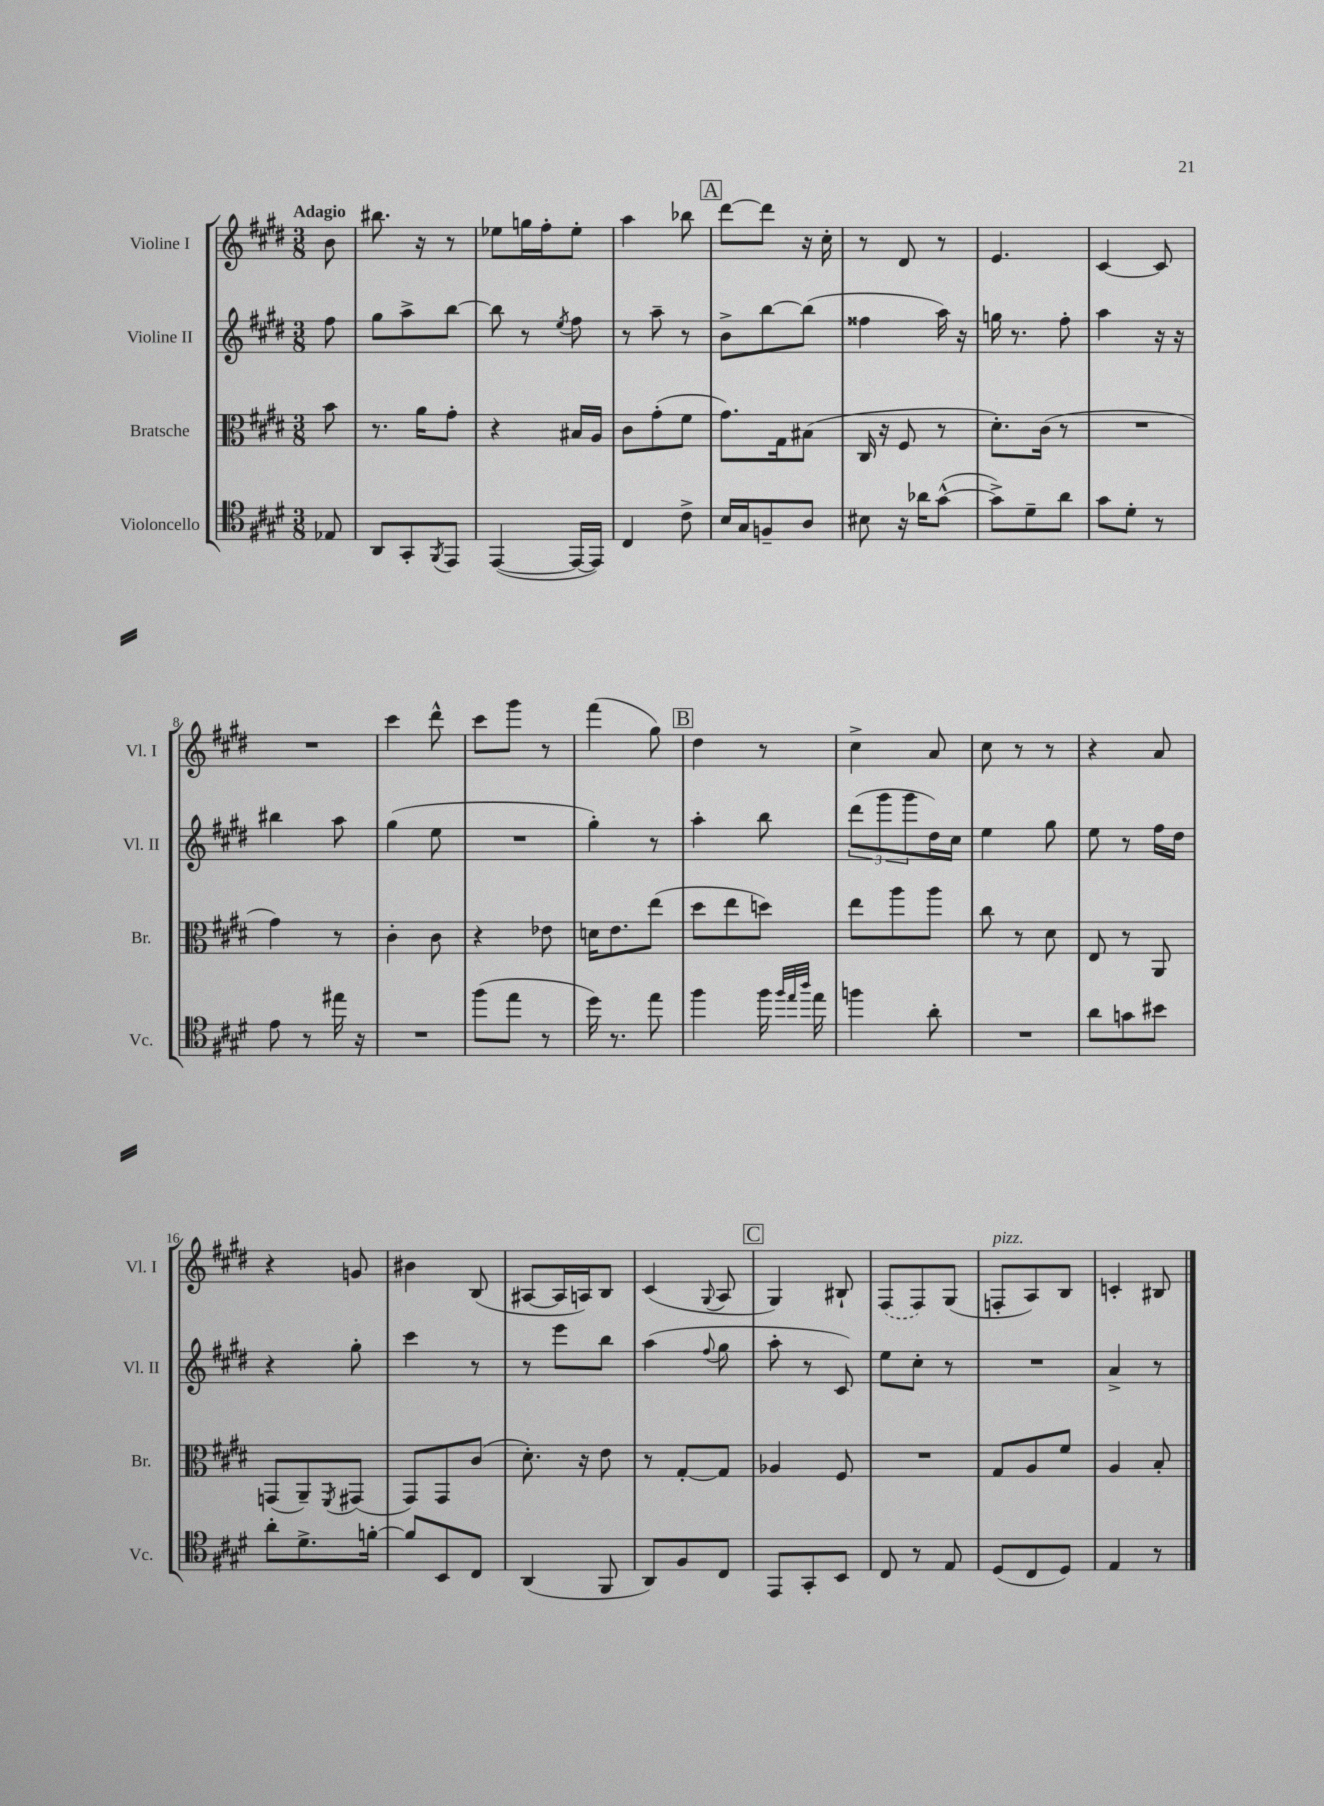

**kern	**kern	**kern	**kern
*staff4	*staff3	*staff2	*staff1
*clefC4	*clefC3	*clefG2	*clefG2
*k[f#c#g#d#]	*k[f#c#g#d#]	*k[f#c#g#d#]	*k[f#c#g#d#]
*M3/8	*M3/8	*M3/8	*M3/8
8E-/	8b\	8ff#\	8b\
=	=	=	=
8AA/L	8.r	8gg#\L	8.bb#\
8GG#'/	.	8aa^\	.
.	16a\LK	.	16r
8qFF#/	.	.	.
8EE/J	8g#'\J	[8bb\J	8r
=	=	=	=
([4EE/	4r	8bb\]	8ee-\L
.	.	8r	16gg\L
.	.	.	16ff#'\J
.	.	8qee/	.
16EE/_LL	16B#/LL	8ff#\	8ee-'\J
16EE/]JJ)	16A/JJ	.	.
=	=	=	=
4C#/	8c#\L	8r	4aa\
.	(8g#'\	8aa~\	.
8c#^\	8f#\J	8r	8bb-\
=	=	=	=
16B/LL	8.g#\L)	8b^\L	[8ddd#\L
16G#/J	.	.	.
8F~/	.	[8bb\	8ddd#\]J
.	16G#\k	.	.
8A/J	(8B#\J	(8bb\]J	16r
.	.	.	16cc#'\
=	=	=	=
8B#\	16C#/	4ff##\	8r
.	16r	.	.
16r	8F#/	.	8d#/
16a-\LK	.	.	.
([8g#^^\J	8r	16aa\)	8r
.	.	16r	.
=	=	=	=
8g#^\]L)	8.d#'\L)	16gg\	4.e/
.	.	8.r	.
8d#~\	.	.	.
.	(16c#\Jk	.	.
8a\J	8r	8ff#'\	.
=	=	=	=
8g#\L	4.r	4aa\	[4c#/
8d#'\J	.	.	.
8r	.	16r	8c#/]
.	.	16r	.
=	=	=	=
8e\	4g#\)	4bb#\	4.r
8r	.	.	.
16ee#\	8r	8aa\	.
16r	.	.	.
=	=	=	=
4.r	4c#'\	(4gg#\	4ccc#\
.	8c#\	8ee\	8ddd#^^\
=	=	=	=
(8ff#\L	4r	4.r	8ccc#\L
8ee\J	.	.	8ggg#\J
8r	8e-\	.	8r
=	=	=	=
16dd#\)	16d\LK	4gg#'\)	(4fff#\
8.r	8.e\	.	.
8ee\	(8ee\J	8r	8gg#\)
=	=	=	=
4ff#\	8dd#\L	4aa'\	4dd#\
.	8ee\	.	.
16ff#\	8dd\J)	8bb\	8r
32qqff#/LLL	.	.	.
32qqee/	.	.	.
32qqaa/JJJ	.	.	.
16ee\	.	.	.
=	=	=	=
4ff\	8ee\L	(12ddd#\L	4cc#^\
.	.	12ggg#\	.
.	8aa\	.	.
.	.	12ggg#\	.
8a'\	8aa\J	16dd#\L)	8a/
.	.	16cc#\JJ	.
=	=	=	=
4.r	8cc#\	4ee\	8cc#\
.	8r	.	8r
.	8d#\	8gg#\	8r
=	=	=	=
8a\L	8E/	8ee\	4r
8g\	8r	8r	.
8b#\J	8AA/	16ff#\LL	8a/
.	.	16dd#\JJ	.
=	=	=	=
8a'\L	(8GG/L	4r	4r
8.d#^\	8AA~/)	.	.
.	8qFF#/	.	.
.	(8GG#/J	8gg#'\	8g/
[16f'\Jk	.	.	.
=	=	=	=
8f/]L	8GG#/L)	4ccc#\	4b#\
8BB/	8GG#/	.	.
8C#/J	(8c#/J	8r	(8B/
=	=	=	=
(4AA/	8.d#'\)	8r	[8A#/L
.	.	8eee\L	16A#/]L
.	16r	.	16A/J)
8FF#/	8e\	8bb\J	8B/J
=	=	=	=
8AA/L)	8r	(4aa\	(4c#/
8F#/	[8G#'/L	.	.
.	.	8qqff#/	8qqG#/
8C#/J	8G#/]J	8gg#\	8A/
=	=	=	=
8EE/L	4A-/	8aa'\	4G#/)
8GG#'/	.	8r	.
8BB/J	8F#/	8c#/)	8B#`/
=	=	=	=
8C#/	4.r	8ee\L	(8F#/L
8r	.	8cc#'\J	8F#/)
8E/	.	8r	(8G#/J
=	=	=	=
(8D#/L	8G#/L	4.r	8F'/L
8C#/	8A/	.	8A/)
8D#/J)	8f#/J	.	8B/J
=	=	=	=
4E/	4A/	4a^/	4c'/
8r	8B'/	8r	8B#/
==	==	==	==
*-	*-	*-	*-
